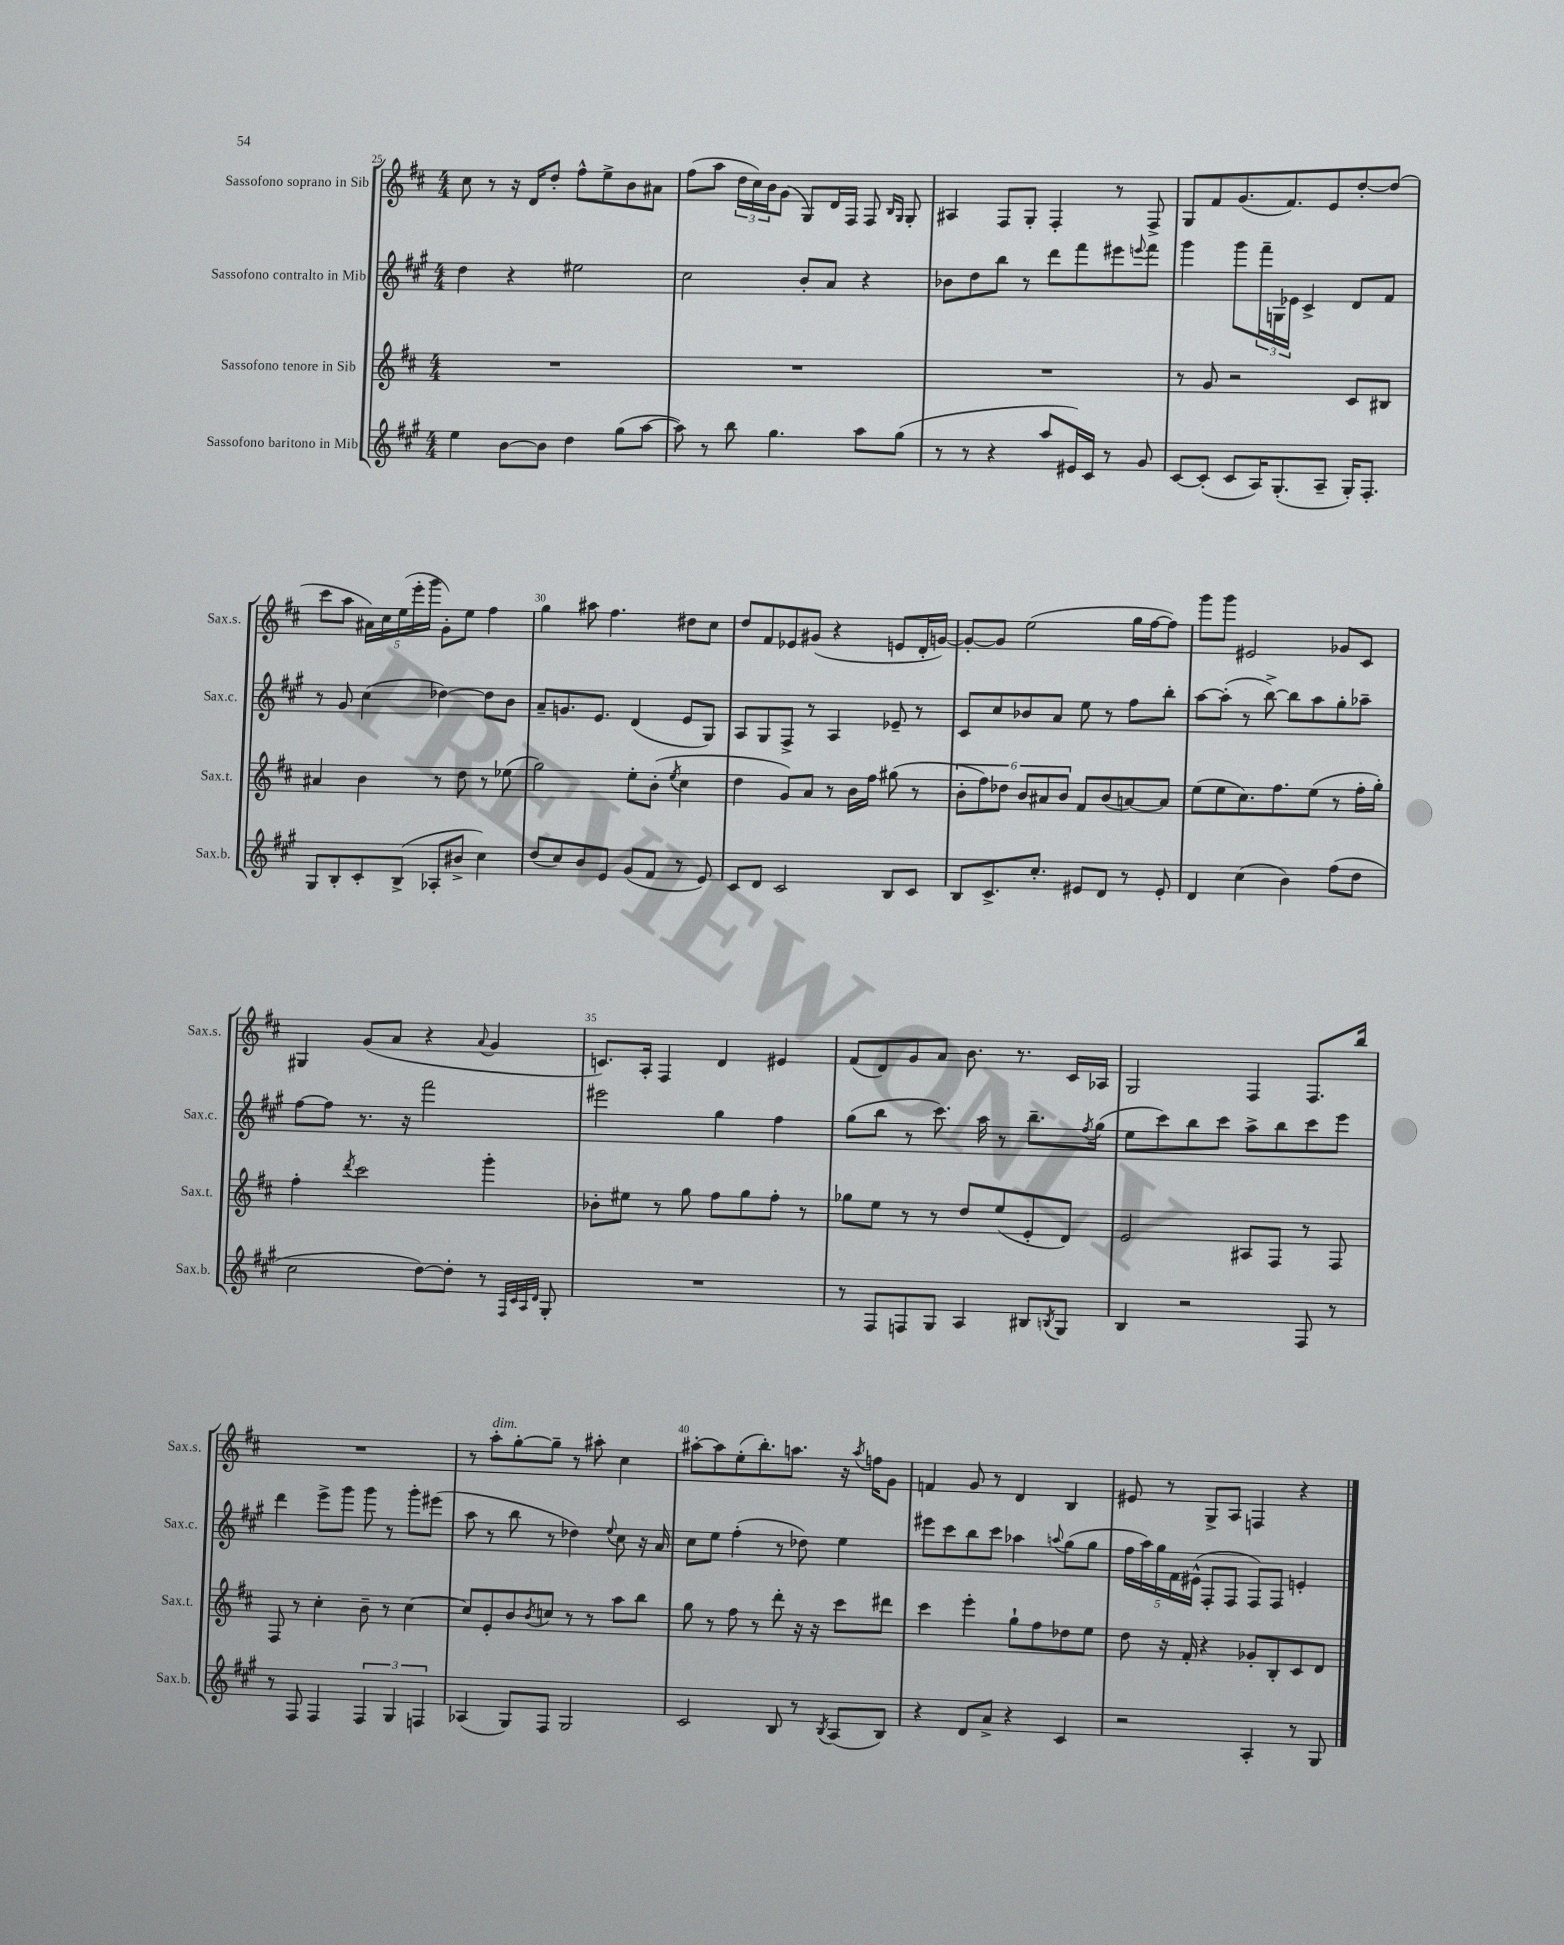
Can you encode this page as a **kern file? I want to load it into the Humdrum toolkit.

**kern	**kern	**kern	**kern
*staff4	*staff3	*staff2	*staff1
*clefG2	*clefG2	*clefG2	*clefG2
*k[f#c#g#]	*k[f#c#]	*k[f#c#g#]	*k[f#c#]
*M4/4	*M4/4	*M4/4	*M4/4
4ee	1r	4dd	8cc#
.	.	.	8r
[8b	.	4r	16r
.	.	.	16d
8b]	.	.	8dd'
4dd	.	2ee#	8ff#^^
.	.	.	8ee^
(8gg#	.	.	8b
[8aa	.	.	8a#
=	=	=	=
8aa])	1r	2cc#	(8ff#
8r	.	.	8aa
8bb	.	.	24dd
.	.	.	24cc#)
.	.	.	24b
4.gg#	.	.	(8g
.	.	8b'	8G)
.	.	8a	16d
.	.	.	16F#
8aa	.	4r	8F#
.	.	.	16qqB
.	.	.	16qqG
(8gg#	.	.	8G'
=	=	=	=
8r	1r	8b-	4A#
8r	.	8dd	.
4r	.	8bb	8F#
.	.	8r	8G'
8aa	.	8ddd	4F#'
16e#)	.	8fff#	.
16c#	.	.	.
8r	.	8eee#	8r
.	.	8qqeee	.
8g#	.	8fff#	8F#^
=	=	=	=
[8c#	8r	4ggg#	8G
(8c#']	8g	.	8f#
8c#	2r	8ggg#	(8.g
16A)	.	24fff#~	.
.	.	24G	.
(8.G#'	.	.	8.f#)
.	.	24e-	.
.	.	4c#^	.
8A~	.	.	8e
16G#')	8c#	8d	[8dd'
8.F#'	.	.	.
.	8B#	8f#	(8dd]
=	=	=	=
8G#	4a#	8r	8ccc#
8B'	.	8g#	8aa
8c#'	4b	(4cc#	20a#)
.	.	.	20cc#
.	.	.	(20ee
(8B^	.	.	.
.	.	.	20eee'
.	.	.	20ggg
8A-'	8r	[4dd-)	8g')
8b#^	8dd	.	8ee
4cc#)	8r	8dd-]	4ff#
.	(8ee-	8b	.
=	=	=	=
(8dd	2gg)	8a~	4gg
8cc#)	.	8.g	.
8b	.	.	8aa#
.	.	8.e	.
8e	.	.	4.ff#
(8g#	8ee'	(4d	.
8f#	(8b'	.	.
.	8qee	.	.
8r	4cc#	8e	8dd#
8e)	.	8G#)	8cc#
=	=	=	=
8c#	4dd	8A	8dd
8d	.	8G#	8f#
2c#	8g)	8F#^	8e-
.	8a	8r	(8g#
.	8r	4A	4r
.	16b	.	.
.	16ff#	.	.
8B	(8gg#	8e-~	8e
8c#	8r	8r	16d'
.	.	.	[16g)
=	=	=	=
8B	12b'	8c#	8g'_
.	12ff#)	.	.
8.c#^	.	8cc#	8g]
.	12dd-	.	.
.	12b	8b-	(2ee
8.cc#'	.	.	.
.	12a#	.	.
.	.	8a	.
.	12b	.	.
8e#	8f#	8ee	.
8d	(8b	8r	.
8r	[8a)	8ff#	16gg
.	.	.	[16ff#
8e#'	8a]	8bb'	8ff#])
=	=	=	=
4d	(8ee	[8aa	8ggg
.	8ee	(8aa']	8ggg
(4cc#	8.cc#)	8r	2e#
.	.	[8bb^)	.
.	8.ff#	.	.
4b)	.	8bb]	.
.	(8ee	8aa	.
(8ff#	8r	8gg#'	8g-
8dd	16ff#'	8aa-~	8c#
.	16gg')	.	.
=	=	=	=
2cc#	4ff#'	[8ff#	4G#
.	.	8ff#]	.
.	8qddd	.	.
.	2ccc#	8.r	(8g
.	.	.	8a
.	.	16r	.
[8dd)	.	2fff#	4r
8dd']	.	.	.
.	.	.	8qqa
8r	4ggg'	.	4g
32qqF#	.	.	.
32qqc#	.	.	.
32qqA	.	.	.
32qqd	.	.	.
8G#'	.	.	.
=	=	=	=
1r	8b-'	2eee#	8.c)
.	8ee#	.	.
.	.	.	16A'
.	8r	.	4F#
.	8gg	.	.
.	8ff#	4gg#	4d
.	8gg	.	.
.	8ff#'	4ff#	4e#
.	8r	.	.
=	=	=	=
8r	8gg-	(8gg#	(8f#
8F#	8ee	8bb	8d)
8F	8r	8r	8g
8G#	8r	8.ccc#)	8a
4A	8dd	.	8.b
.	.	16aa	.
.	(8ee	8r	.
.	.	.	8.r
8B#	8e'	8.bb~	.
8qB	.	.	.
8G#	8d)	.	16c#
.	.	8qff#	.
.	.	(16gg#	16A-
=	=	=	=
4B	2e	8ee	2G
.	.	8ccc#)	.
2r	.	8bb	.
.	.	8ccc#	.
.	8A#	8aa^	4F#
.	8F#	8bb	.
8F#	8r	8ccc#	8.F#
8r	8F#	8eee	.
.	.	.	16bb
=	=	=	=
8r	8F#	4ddd	1r
8F#	8r	.	.
4F#	4cc#'	8eee^	.
.	.	8ggg#	.
6F#	8b~	8ggg#	.
.	8r	8r	.
6G#	.	.	.
.	[4cc#	8ggg#'	.
6F	.	.	.
.	.	(8eee#	.
=	=	=	=
(4A-	8cc#]	8aa	8r
.	8e'	8r	8aa'
8G#)	8b	8bb	[8gg'
.	8qb	.	.
8F#	8cc	8r	8gg~]
2G#	8r	4dd-)	8r
.	8r	.	8aa#'
.	.	8qqee	.
.	8aa	8cc#	4cc#
.	8bb	16r	.
.	.	16a	.
=	=	=	=
2c#	8gg	8cc#	[8aa#'
.	8r	8ee	8aa#]
.	8ff#	(4ff#'	(8ee'
.	8r	.	8.bb')
8B	8ddd'	8r	.
.	.	.	8.aa
8r	16r	8dd-)	.
.	16r	.	.
8qB	.	.	.
(8A	8ccc#	4ee	16r
.	.	.	8qaa
.	.	.	16ff
8B)	8ddd#	.	8g
=	=	=	=
4r	4ccc#	8eee#	4f
.	.	8ccc#	.
8d	4eee'	8bb	8g
8a^	.	8ccc#	8r
4r	8gg`	4aa-	4d
.	8ff#	.	.
.	.	8qqaa	.
4c#	8dd-	(8gg#	4B
.	8ee	8gg#	.
=	=	=	=
2r	8dd	20ff#	8e#
.	.	20aa)	.
.	.	20gg#	.
.	16r	.	8r
.	.	20f#	.
.	16f#'	.	.
.	.	(20e#^^	.
.	4r	8F#'	8G^
.	.	8F#	8A
4A'	8g-'	8F#)	4F
.	8B'	8F#	.
8r	8c#	4e'	4r
8G#	8d	.	.
==	==	==	==
*-	*-	*-	*-
